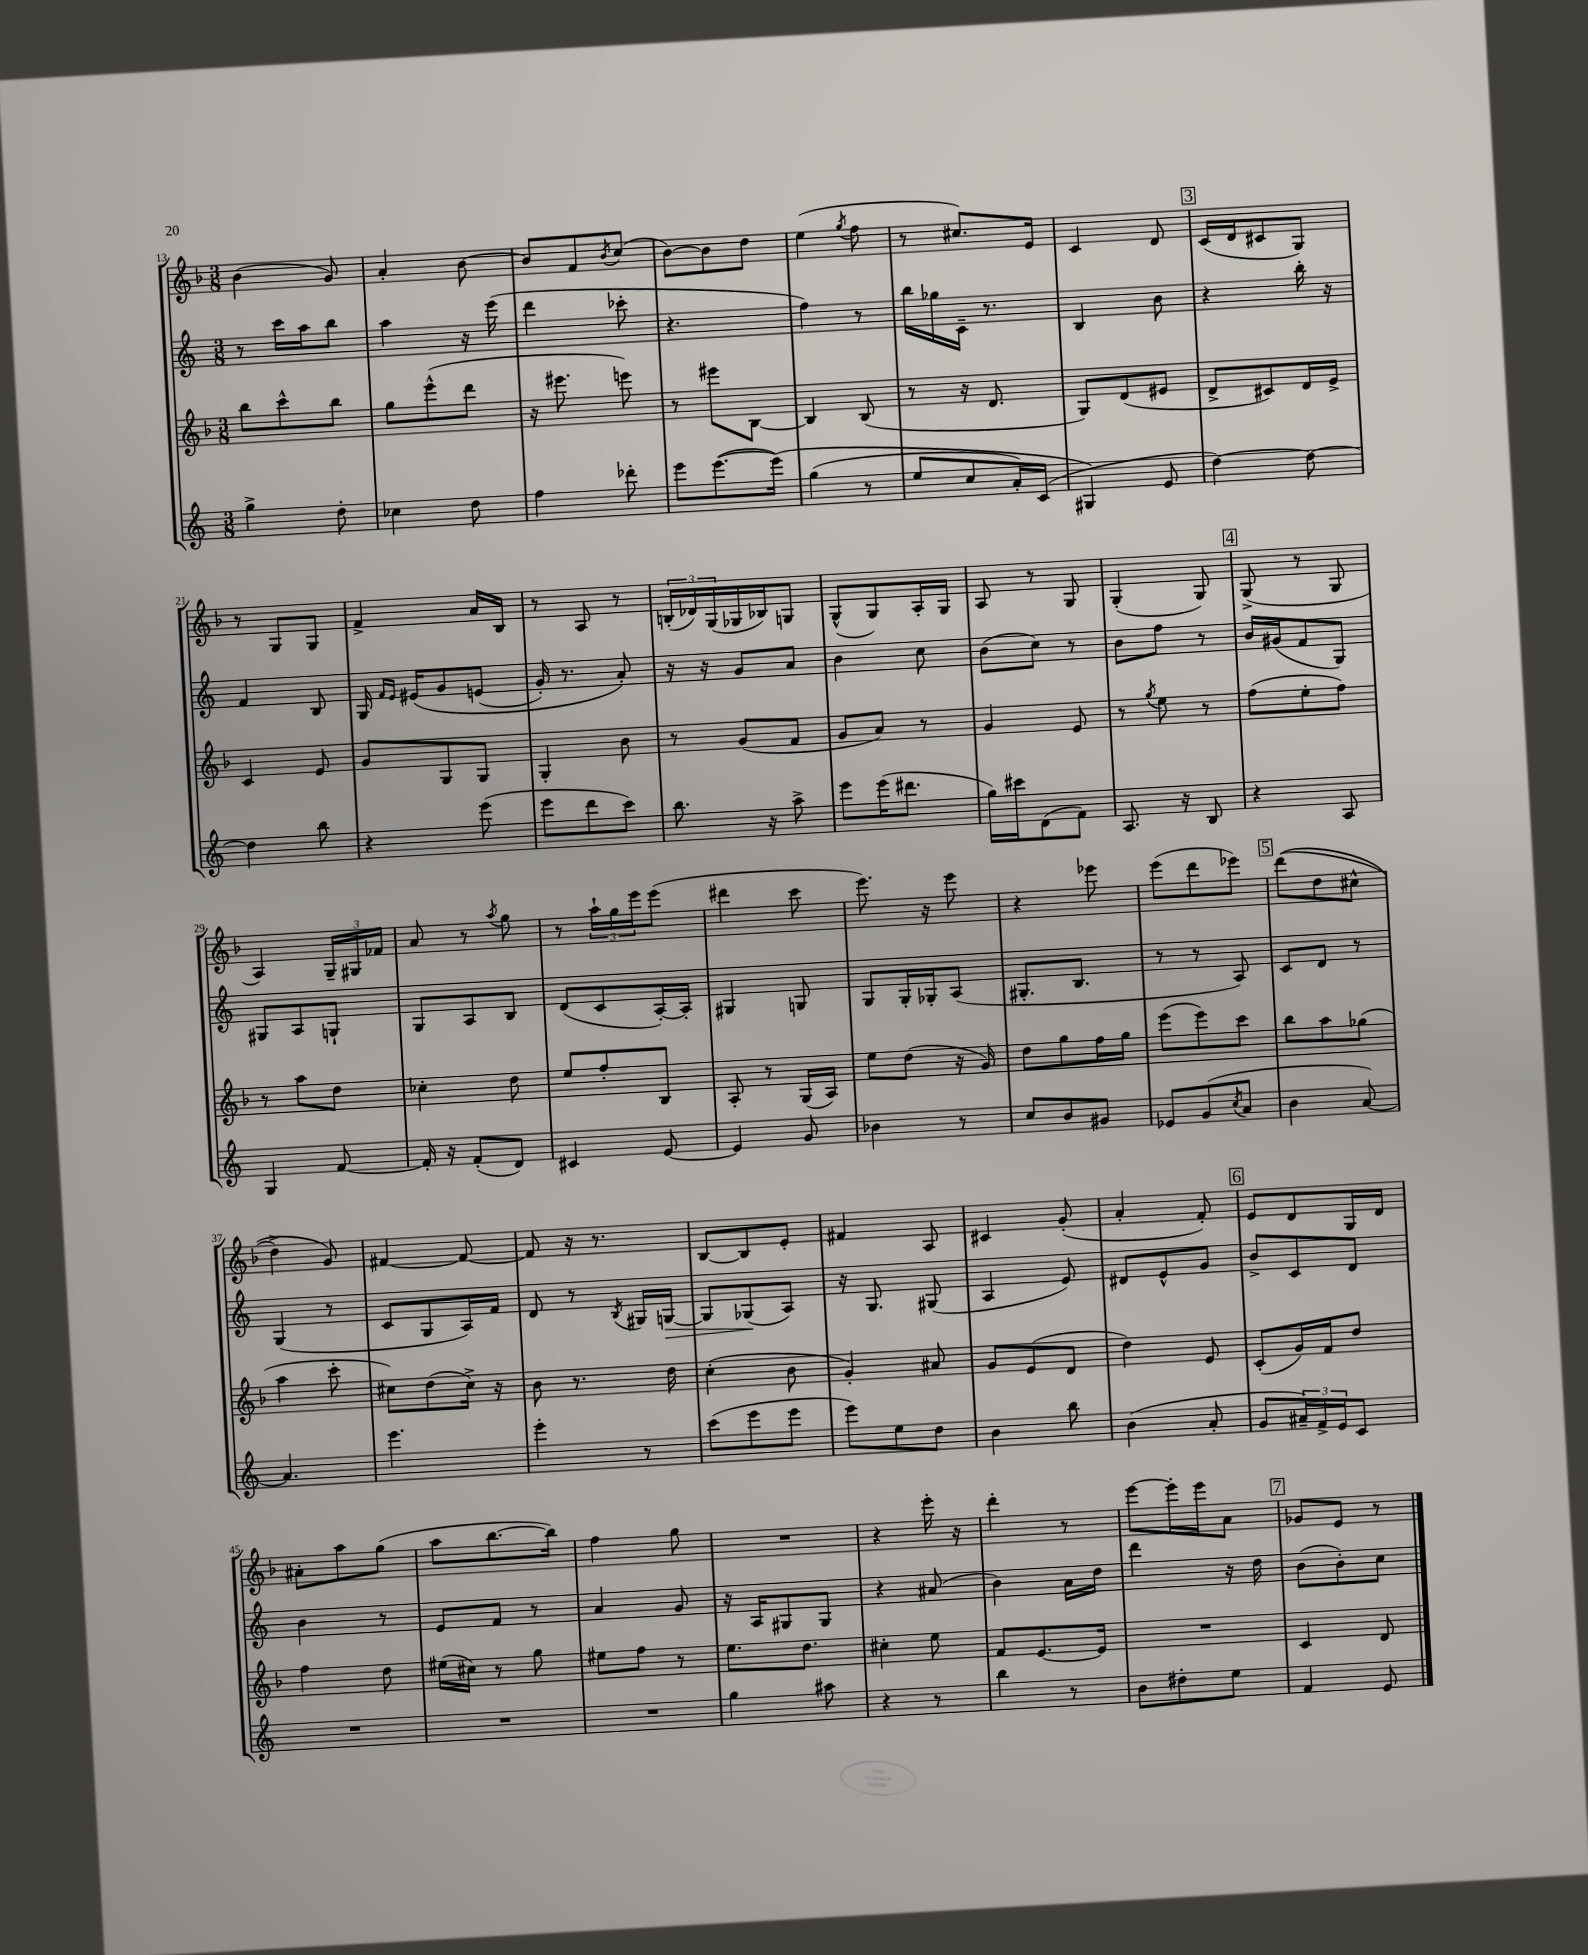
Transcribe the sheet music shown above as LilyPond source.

<<
\new StaffGroup <<
\new Staff = "s0" {
    \clef treble \key f \major \numericTimeSignature \time 3/8
    bes'4( g'8) |
    a'4-. bes'8~ |
    bes'8 f'8 \acciaccatura { bes'8 } c''8( |
    bes'8~) bes'8 d''8 |
    e''4( \acciaccatura { g''8 } f''8 |
    r8 cis''8.) e'16 |
    c'4 d'8 |
    \mark \markup { \box "3" } c'16( d'16 cis'8 g8) |
    r8 g8 g8 |
    f'4-> a'16 bes16 |
    r8 a8 r8 |
    \tuplet 3/2 { b16-.( des'16) g16( } ges16 bes16) g8 |
    g8-^( g8) a16-. g16 |
    a8 r8 g8 |
    g4-.( g8) |
    \mark \markup { \box "4" } g8->( r8 g8 |
    a4) \tuplet 3/2 { g16-- gis16 fes'16 } |
    a'8 r8 \acciaccatura { a''8 } g''8 |
    r8 \tuplet 3/2 { a''16-! g''16 e'''16 } e'''8( |
    dis'''4 c'''8 |
    e'''8.) r16 e'''8 |
    r4 ees'''8 |
    e'''8( d'''8 ees'''8) |
    \mark \markup { \box "5" } d'''8(\( d''8 cis''8-^ |
    d''4->) g'8\) |
    fis'4~ fis'8~ |
    fis'8 r16 r8. |
    bes8~ bes8 e'8-. |
    fis'4 a8 |
    cis'4 g'8-.( |
    a'4-. f'8-.) |
    \mark \markup { \box "6" } e'8 d'8 g16 d'16 |
    ais'8-. a''8 g''8( |
    a''8 bes''8.~ bes''16) |
    f''4 g''8 |
    R4. |
    r4 e'''16-. r16 |
    d'''4-. r8 |
    e'''8~ e'''16-. e'''16 a'8 |
    \mark \markup { \box "7" } ges'8 e'8 r8 \bar "|." |
}
\new Staff = "s1" {
    \clef treble \key c \major \numericTimeSignature \time 3/8
    r8 c'''16 a''16 b''8 |
    a''4 r16 e'''16( |
    d'''4 ces'''8-. |
    r4. |
    f''4) r8 |
    b''16 ges''16 c'16-- r8. |
    b4 b'8 |
    \mark \markup { \box "3" } r4 b''16-. r16 |
    f'4 b8 |
    g16 \grace { f'16 e'16 } eis'16\( g'8 e'8( |
    g'16-.) r8. a'8-.\) |
    r16 r16 g'8 a'8 |
    b'4 c''8 |
    b'8( c''8) r8 |
    b'8 f''8 r8 |
    \mark \markup { \box "4" } b'16 gis'16( f'8 g8) |
    gis8 a8 g8-! |
    g8 a8 b8 |
    d'8( c'8 a16~-.) a16-. |
    gis4 g8 |
    g8 g16-. ges16-. a8( |
    gis8.-. b8. |
    r8 r8 a8) |
    \mark \markup { \box "5" } c'8 d'8 r8 |
    g4( r8 |
    c'8 g8 a16) f'16 |
    d'8 r8 \acciaccatura { b8 } gis16 g16~\> |
    g8 ges8\!( a8) |
    r16 g8. gis8( |
    a4 e'8) |
    dis'8 e'8-^ g'8 |
    \mark \markup { \box "6" } b'8-> c'8 d'8 |
    b'4 r8 |
    e'8 f'8 r8 |
    a'4 g'8 |
    r16 a16 gis8 gis8 |
    r4 ais'8( |
    b'4) a'16 d''16 |
    d'''4 r16 d''16 |
    \mark \markup { \box "7" } b'8( b'8-.) c''8 \bar "|." |
}
\new Staff = "s2" {
    \clef treble \key f \major \numericTimeSignature \time 3/8
    bes''8 c'''8-^ bes''8 |
    g''8 e'''8-^( d'''8 |
    r16 eis'''8. e'''8) |
    r8 eis'''8 bes8~ |
    bes4 bes8( |
    r8 r16 d'8. |
    g8) d'8( eis'8 |
    \mark \markup { \box "3" } d'8-> cis'8) d'16 e'16-> |
    c'4 e'8 |
    g'8 g8 g8 |
    g4-. bes'8 |
    r8 g'8( f'8 |
    g'8 a'8) r8 |
    g'4 e'8 |
    r8 \acciaccatura { g''8 } e''8 r8 |
    \mark \markup { \box "4" } f''8( e''8-. f''8) |
    r8 a''8 d''8 |
    ces''4-. d''8 |
    e''8 f''8-. bes8 |
    a8-. r8 g16( a16) |
    e''8 d''8( r16 g'16) |
    d''8 g''8 f''16 g''16 |
    e'''8( e'''8) c'''8 |
    \mark \markup { \box "5" } bes''8 a''8 ges''8( |
    a''4 c'''8-. |
    cis''8) d''8( cis''16->) r16 |
    bes'8 r8. d''16 |
    c''4-.( bes'8 |
    g'4-.) ais'8 |
    g'8 e'8( d'8 |
    d''4) e'8 |
    \mark \markup { \box "6" } c'8-.( g'16) f'16 d''8 |
    f''4 d''8 |
    eis''16( cis''16) r8 g''8 |
    eis''8 f''8 r8 |
    e''8. d''8. |
    cis''4-. e''8 |
    f'8 e'8.~ e'16 |
    R4. |
    \mark \markup { \box "7" } c'4 d'8 \bar "|." |
}
\new Staff = "s3" {
    \clef treble \key c \major \numericTimeSignature \time 3/8
    g''4-> d''8-. |
    ces''4 d''8 |
    f''4 des'''8-. |
    e'''8 e'''8.~( e'''16)\( |
    g''4( r8 |
    e''8 c''8 a'16-.) c'16( |
    gis4\) e'8 |
    \mark \markup { \box "3" } d''4~) d''8~ |
    d''4 b''8 |
    r4 e'''8( |
    e'''8 d'''8 c'''8) |
    b''8. r16 a''8-> |
    e'''8 e'''16( dis'''8. |
    g''16) cis'''16 d'8( f'8) |
    a8. r16 b8 |
    \mark \markup { \box "4" } r4 a8 |
    g4 f'8~ |
    f'16-. r16 f'8-.( d'8) |
    cis'4 e'8~ |
    e'4 g'8 |
    bes'4 r8 |
    c''8 b'8 gis'8 |
    ees'8 g'8( \acciaccatura { c''8 } a'8 |
    \mark \markup { \box "5" } b'4 a'8~) |
    a'4. |
    e'''4. |
    e'''4-. r8 |
    c'''8( e'''8 e'''8 |
    e'''8) e''8 d''8 |
    b'4 b''8 |
    b'4( a'8-. |
    \mark \markup { \box "6" } g'8 \tuplet 3/2 { ais'16--) f'16-> e'16 } c'8 |
    R4. |
    R4. |
    R4. |
    g''4 ais''8 |
    r4 r8 |
    b''4 r8 |
    b'8 dis''8-. e''8 |
    \mark \markup { \box "7" } f'4 e'8 \bar "|." |
}
>>
>>
\layout { \context { \Score currentBarNumber = #13 } }
